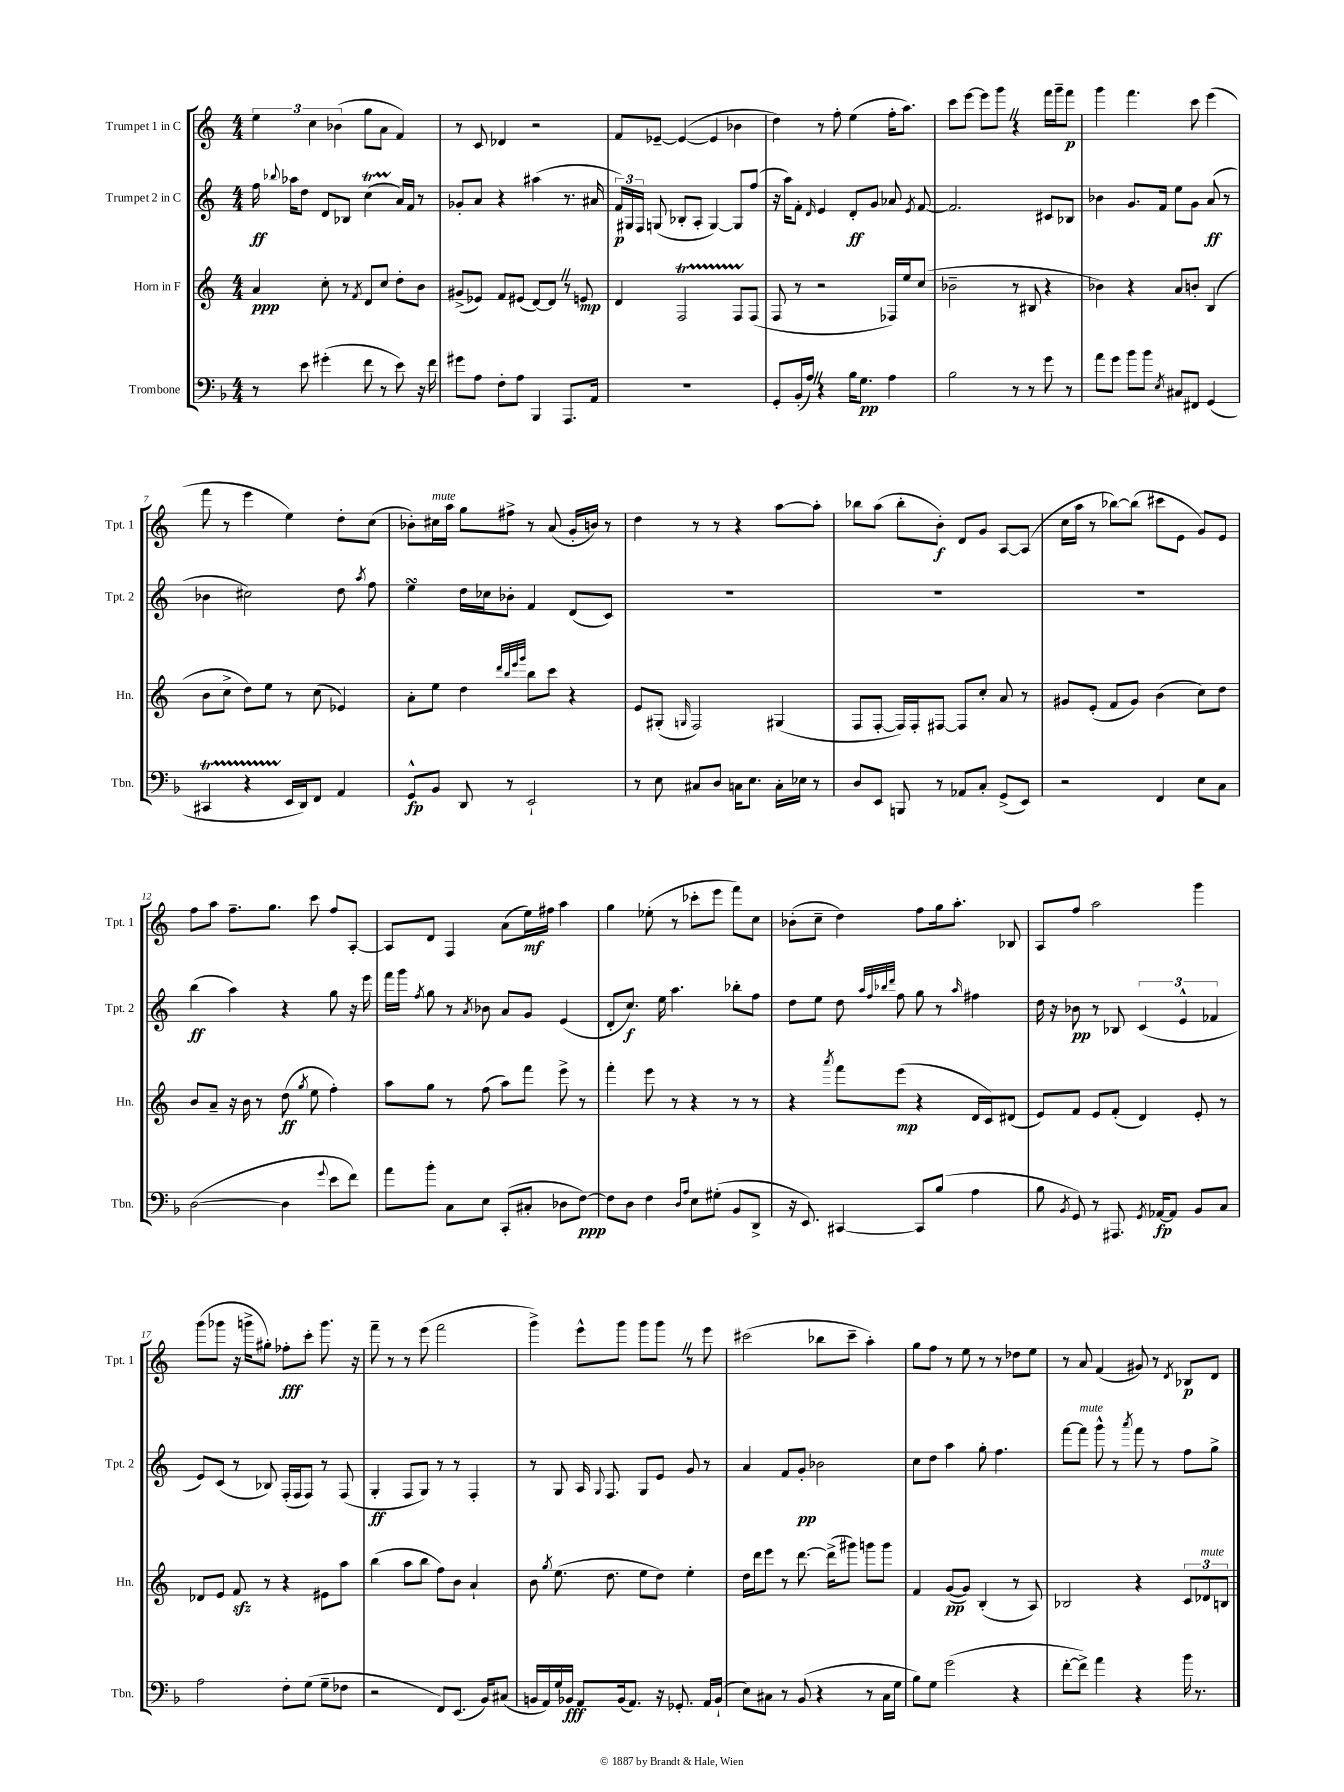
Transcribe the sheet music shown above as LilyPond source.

<<
\new StaffGroup <<
\new Staff = "s0" \with { instrumentName = "Trumpet 1 in C" shortInstrumentName = "Tpt. 1" } {
    \clef treble \key c \major \numericTimeSignature \time 4/4
    \autoBeamOff \tuplet 3/2 { e''4 c''4 bes'4( } g''8[ a'8] f'4) |
    r8 c'8 des'4 r2 |
    f'8[ ees'8]~-- ees'4~( ees'4 bes'4 |
    d''4) r8 f''8-. e''4( f''16[-. a''8.]) |
    c'''8[ e'''8]~ e'''8[ g'''8] \once \override BreathingSign.text = \markup { \musicglyph "scripts.caesura.straight" } \breathe r4 f'''16[ g'''16-- f'''8]\p |
    g'''4 f'''4. c'''8 e'''4( |
    f'''8 r8 e'''4 e''4) d''8[-. c''8]( |
    bes'8[-.) cis''16^\markup { \italic "mute" } a''16] g''8[ fis''8]-> r8 a'8( g'16[-. b'16]) r8 |
    d''4 r8 r8 r4 a''8[~ a''8]-. |
    bes''8[ a''8]( bes''8[-. b'8]-.\f) d'8[ g'8] a8[~ a8]( |
    c''16[ a''16] r8 bes''8[~) bes''8]( cis'''8[ e'8] g'8[) e'8] |
    f''8[ a''8] f''8.[-- g''8.] c'''8 f''8[ a8]~-. |
    a8[ d'8] f4 a'8[( e''16\mf) fis''16] a''4 |
    g''4 ees''8-.( r8 ces'''8[-. e'''8] f'''8[) c''8] |
    bes'8[-.( c''8]-- d''4) f''8[ g''16 a''8.]-. bes8 |
    a8[ f''8] a''2 g'''4 |
    g'''8[( ges'''8] r16 g'''16[-> gis''8]-.) fes''8[-.\fff c'''8]-. g'''8. r16 |
    f'''8-- r8 r8 e'''8( f'''2 |
    g'''4->) e'''8[-^ g'''8] g'''8[ g'''8] \once \override BreathingSign.text = \markup { \musicglyph "scripts.caesura.straight" } \breathe r8 e'''8 |
    cis'''2( bes''8[ cis'''8]-- a''4-.) |
    g''8[ f''8] r8 e''8 r8 r8 des''8[ e''8] |
    r8 a'8 f'4( gis'8) r8 \acciaccatura { d'8 } bes8[\p d'8] \bar "|." |
}
\new Staff = "s1" \with { instrumentName = "Trumpet 2 in C" shortInstrumentName = "Tpt. 2" } {
    \clef treble \key c \major \numericTimeSignature \time 4/4
    \autoBeamOff f''16\ff \appoggiatura { bes''8 } aes''16[ d''8] d'8[ bes8] c''4\startTrillSpan( a'16[\stopTrillSpan) f'16] r8 |
    ges'8[-. a'8] r4 ais''4( r8. ais'16 |
    \tuplet 3/2 { f'16[\p) gis16 f16] } g8( bes8[-. a8]-. g4~) g8[ f''8]( |
    r16 a''16[) f'8]-. \grace { d'16 } e'4 d'8[-.\ff g'8] aes'8 \acciaccatura { e'8 } f'8~ |
    f'2. cis'8[ bes8] |
    bes'4 g'8.[ f'16] e''8[ g'8] a'8\ff( r8 |
    bes'4 cis''2) d''8 \acciaccatura { a''8 } f''8 |
    e''4\turn d''16[ ces''16 bes'8]-. f'4 d'8[( c'8]) |
    R1 |
    R1 |
    R1 |
    b''4\ff( a''4) r4 g''8 r16 e'''16 |
    f'''16[ g'''16] \acciaccatura { f''8 } g''8 r8 \acciaccatura { a'8 } bes'8 a'8[ g'8] e'4( |
    d'8[-. c''8.]\f) e''16 a''4. bes''8[-. f''8] |
    d''8[ e''8] d''8 \grace { a''32[ f''32 bes''32 d'''32] } f''8 g''8 r8 \grace { a''16 } fis''4 |
    d''16 r16 bes'8\pp r8 bes8 \tuplet 3/2 { c'4( e'4-^ fes'4 } |
    e'8[) c'8]( r8 bes8) f16[-.( f16 f8]) r8 f8( |
    g4-.\ff f8[ g8]) r8 r8 f4-. |
    r8 g8 a16 \appoggiatura { g8 } f8. g8[ e'8] g'8 r8 |
    a'4 f'8[ g'8]-.\pp bes'2 |
    c''8[ d''8] a''4 g''8-. f''4. |
    f'''8[~ f'''8]^\markup { \italic "mute" } g'''8-^ r8 \acciaccatura { a'''8 } f'''8 r8 f''8[ g''8]-> \bar "|." |
}
\new Staff = "s2" \with { instrumentName = "Horn in F" shortInstrumentName = "Hn." } {
    \clef treble \key c \major \numericTimeSignature \time 4/4
    \autoBeamOff a'4\ppp c''8-. r8 \acciaccatura { f'8 } d'8[ c''8] d''8[-. b'8] |
    gis'8[->( ees'8]) f'8[ eis'8]( d'8[~) d'8] \once \override BreathingSign.text = \markup { \musicglyph "scripts.caesura.straight" } \breathe r8 e'8\mp |
    d'4 f2\startTrillSpan f8[ f8]\stopTrillSpan( |
    f8 r8 r2 fes16[) e''16 c''8]( |
    bes'2-- r8 bis8 r4 |
    bes'4) r4 a'8[ b'8]-. b4( |
    b'8[ c''8]-> d''8[) e''8] r8 c''8( ees'4) |
    a'8[-. e''8] d''4 \grace { d'''32[ b''32 e'''32 g'''32] } b''8[ c'''8] r4 |
    e'8[ gis8]-.( \grace { g16 } f2) gis4( |
    f8[ f8]~-. f16[) f16-. fis8]~ fis8[ c''8]-. a'8 r8 |
    gis'8[ e'8]-.( f'8[ gis'8]) b'4( c''8[) d''8] |
    b'8[ a'8]-- r16 b'16 r8 d''8\ff( \acciaccatura { g''8 } e''8 f''4-.) |
    a''8[ g''8] r8 f''8( a''8[) f'''8] e'''8-> r8 |
    f'''4-. e'''8 r8 r4 r8 r8 |
    r4 \acciaccatura { a'''8 } f'''8[ e'''8]\mp( r4 d'16[ c'16) dis'8]( |
    e'8[) f'8] e'8[ f'8]-.( d'4) e'8-. r8 |
    des'8[ e'8] f'8\sfz r8 r4 eis'8[ a''8] |
    b''4( a''8[ b''8] f''8[) b'8] a'4-! |
    b'8 \acciaccatura { g''8 } e''8.( d''8. e''8[ d''8]) e''4-. |
    d''16[ d'''16 e'''8] r8 d'''8.~ d'''16[->( gis'''8]) g'''8[ g'''8] |
    f'4 g'8[~\pp( g'8]) b4-.( r8 a8) |
    bes2 r4 \tuplet 3/2 { c'8[ des'8^\markup { \italic "mute" } b8] } \bar "|." |
}
\new Staff = "s3" \with { instrumentName = "Trombone" shortInstrumentName = "Tbn." } {
    \clef bass \key f \major \numericTimeSignature \time 4/4
    \autoBeamOff r8 e'8 gis'4-.( f'8 r8 e'8) r16 f'16 |
    gis'8[ a8] f8[-. a8] bes,,4 a,,8.[ a,16] |
    R1 |
    g,8[-. bes,16-.( a16]) \once \override BreathingSign.text = \markup { \musicglyph "scripts.caesura.straight" } \breathe r4 bes16[ g8.]\pp a4 |
    bes2 r8 r8 g'8 r8 |
    a'8[ g'8] bes'8[ bes'8] \acciaccatura { e8 } cis8[ fis,8] g,4( |
    cis,4\startTrillSpan r4 e,16[\stopTrillSpan d,16) f,8] a,4 |
    g,8[-^\fp bes,8] d,8 r8 e,2-! |
    r8 e8 cis8[ d8] c16[ e8.] c16[-. ees16] r8 |
    d8[ e,8] b,,8 r8 aes,8[ c8]-. g,8[->( e,8]) |
    r2 f,4 e8[ c8] |
    d2~( d4 \appoggiatura { g'8 } e'8[ f'8]) |
    a'8[ bes'8]-. c8[ e8] c,8[-.( cis8]-. des8[ f8]~\ppp) |
    f8[ d8] f4 \grace { d16[ a16] } e8[ gis8]-.( bes,8[ d,8]-> |
    r16 e,8.) cis,4~ cis,8[ bes8]( a4 |
    bes8 \acciaccatura { bes,8 } g,8) r8 ais,,8. \acciaccatura { g,8 } aes,16[~\fp aes,8] bes,8[ c8] |
    a2 f8[-. g8]( g8[-- fes8] |
    r2 f,8[) e,8.]( bes,16[) cis8]( |
    b,16[ a,16) g16 bes,16]\fff a,8[ bes,16( a,8.]) r16 ges,8.-. a,16[ bes,16]-!( |
    e8[) cis8] r8 bes,8( r4 r8 cis16[ g16] |
    bes8[) g8] g'2( r4 |
    f'8[~-. f'8]->) a'4 r4 bes'16 r8. \bar "|." |
}
>>
>>
